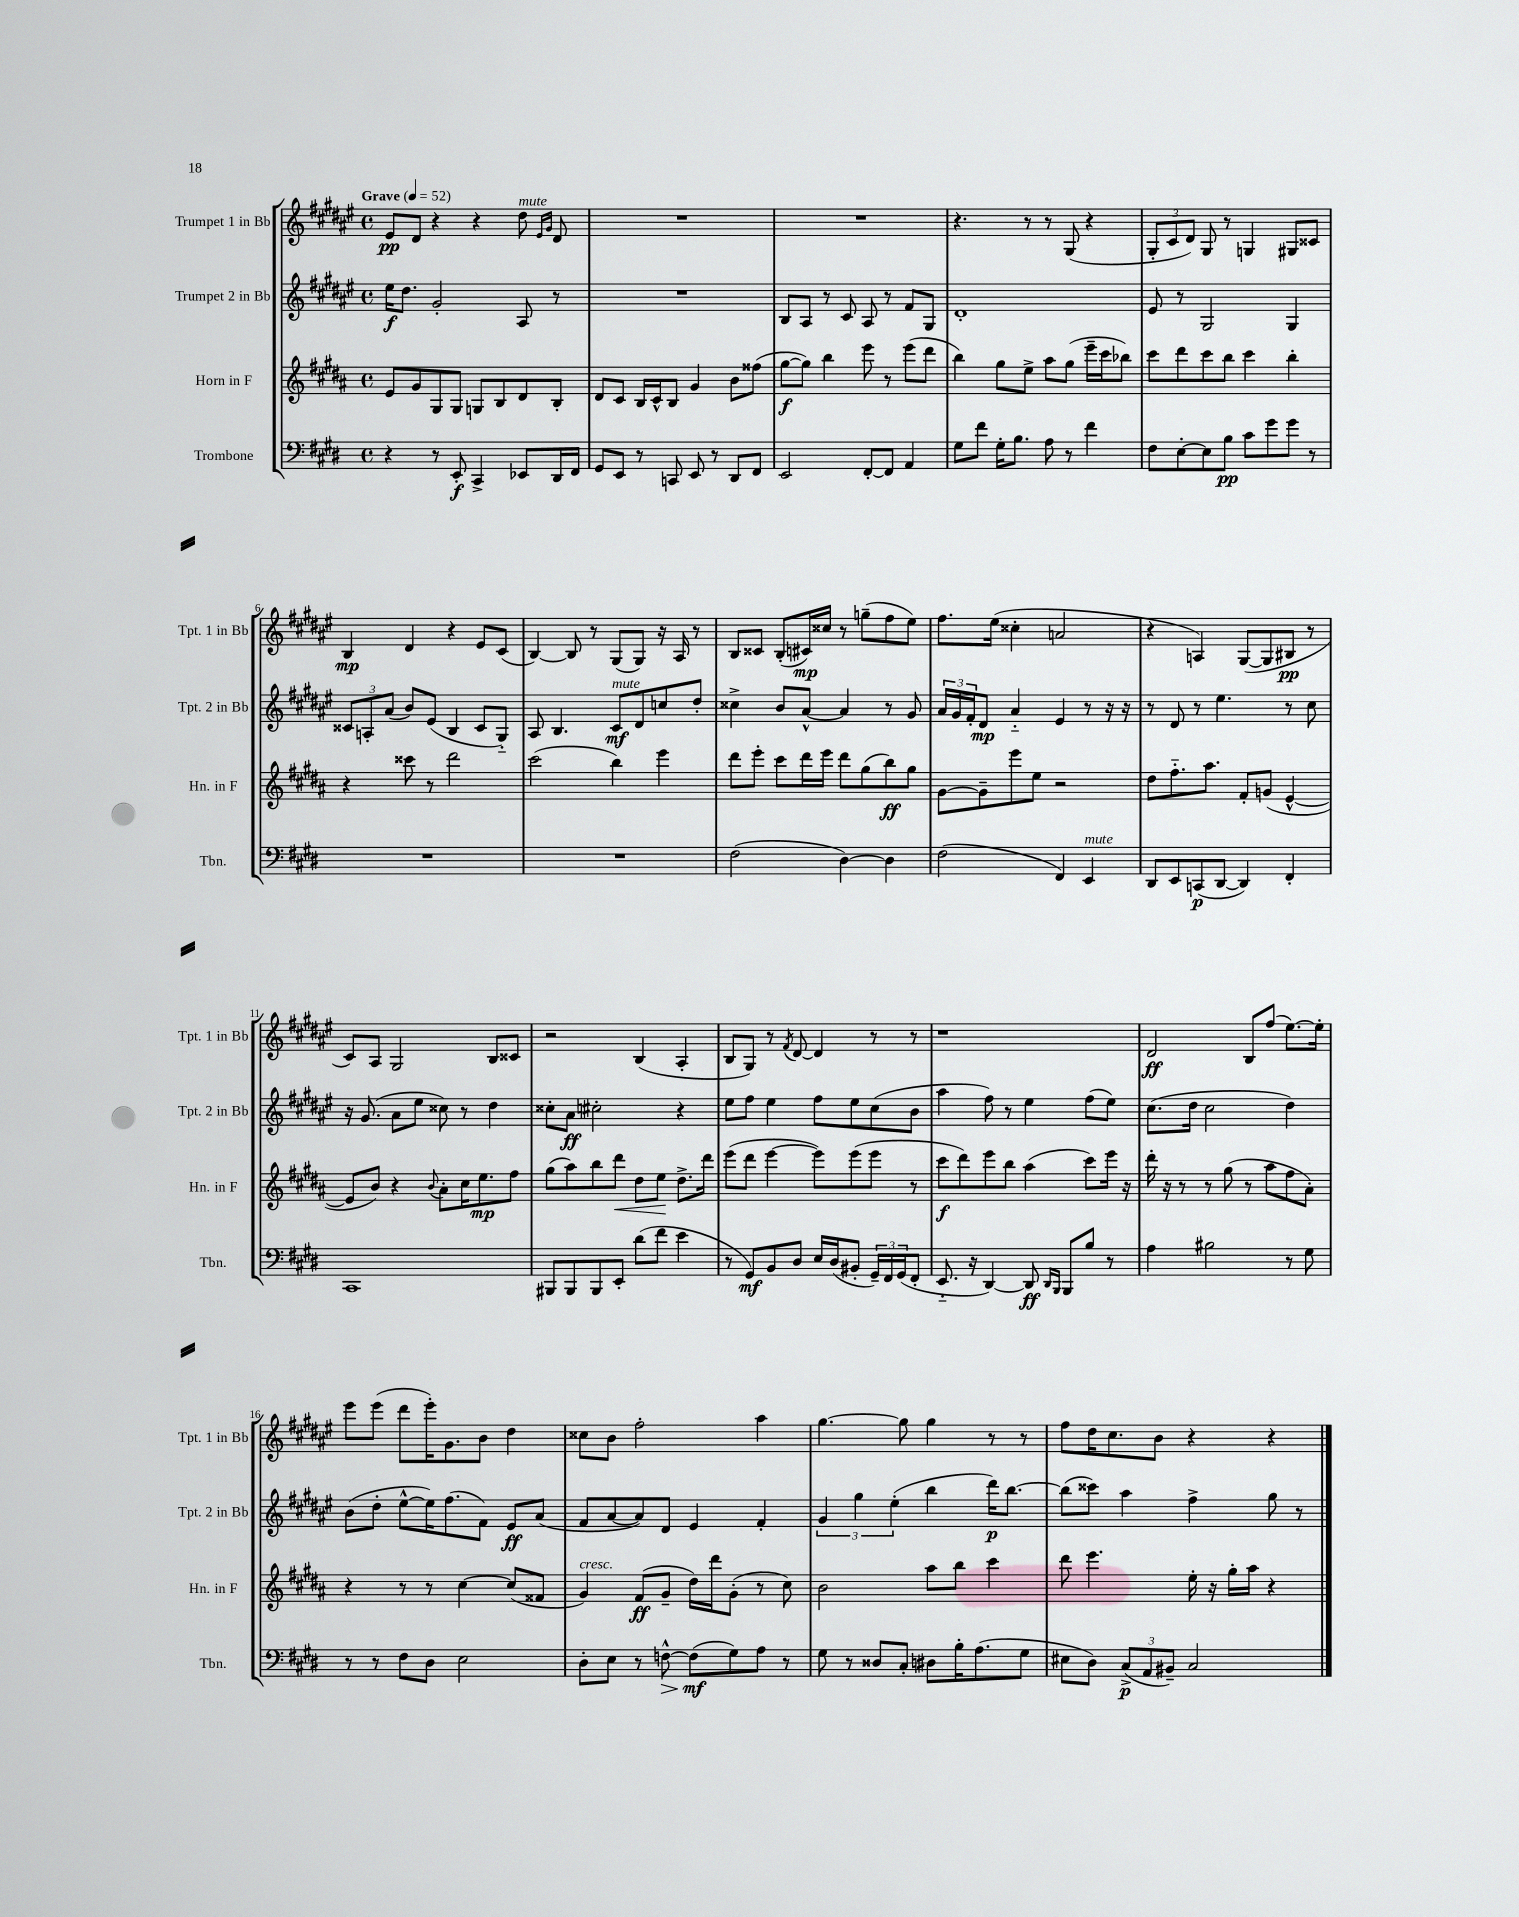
<<
\new StaffGroup <<
\new Staff = "s0" \with { instrumentName = "Trumpet 1 in Bb" shortInstrumentName = "Tpt. 1 in Bb" } {
    \clef treble \key fis \major \defaultTimeSignature \time 4/4 \tempo "Grave" 4 = 52
    eis'8\pp dis'8 r4 r4 dis''8^\markup { \italic "mute" } \grace { eis'16 gis'16 } dis'8 |
    R1 |
    R1 |
    r4. r8 r8 gis8( r4 |
    \tuplet 3/2 { gis8-. cis'8 dis'8) } gis8 r8 g4 gis8 cisis'8 |
    b4\mp dis'4 r4 eis'8 cis'8( |
    b4~) b8 r8 gis8( gis8) r16 ais16 r8 |
    b8 cisis'8 b8-.( cis'16\mp) cisis''16 r8 g''8--( fis''8 eis''8) |
    fis''8. eis''16( cisis''4-. a'2 |
    r4 a4) gis8~( gis8 bis8\pp r8 |
    cis'8) ais8 gis2 b8 cisis'8 |
    r2 b4( ais4-. |
    b8 gis8) r8 \acciaccatura { fis'8 } dis'8~ dis'4 r8 r8 |
    r1 |
    dis'2\ff b8 fis''8( eis''8.~) eis''16-. |
    eis'''8 eis'''8( dis'''8 eis'''16-.) gis'8. b'8 dis''4 |
    cisis''8 b'8 fis''2-. ais''4 |
    gis''4.~ gis''8 gis''4 r8 r8 |
    fis''8 dis''16 cis''8. b'8 r4 r4 \bar "|." |
}
\new Staff = "s1" \with { instrumentName = "Trumpet 2 in Bb" shortInstrumentName = "Tpt. 2 in Bb" } {
    \clef treble \key fis \major \defaultTimeSignature \time 4/4
    eis''16\f dis''8. gis'2-. ais8 r8 |
    R1 |
    b8 ais8 r8 cis'8 ais8 r8 fis'8 gis8 |
    dis'1-. |
    eis'8 r8 gis2 gis4 |
    \tuplet 3/2 { cisis'8 a8-. ais'8( } b'8) eis'8( b4 cisis'8 gis8-_) |
    ais8 b4. cis'8\mf^\markup { \italic "mute" } dis'8 c''8 dis''8-. |
    cisis''4-> b'8 ais'8~-^ ais'4 r8 gis'8 |
    \tuplet 3/2 { ais'16 gis'16 fis'16-. } dis'8\mp ais'4-_ eis'4 r8 r16 r16 |
    r8 dis'8 r8 eis''4. r8 cis''8 |
    r16 gis'8.( ais'8 eis''8 cisis''8) r8 dis''4 |
    cisis''8-. ais'8\ff cis''2-. r4 |
    eis''8 fis''8 eis''4 fis''8 eis''8 cis''8( b'8 |
    ais''4 fis''8) r8 eis''4 fis''8( eis''8) |
    cis''8.( dis''16 cis''2 dis''4) |
    b'8( dis''8-. eis''8~-^ eis''16) fis''8.( fis'8) eis'8\ff ais'8( |
    fis'8 ais'8~ ais'8) dis'8 eis'4 fis'4-. |
    \tuplet 3/2 { gis'4 gis''4 eis''4-.( } b''4 dis'''16\p) b''8.~ |
    b''8( cisis'''8) ais''4 fis''4-> gis''8 r8 \bar "|." |
}
\new Staff = "s2" \with { instrumentName = "Horn in F" shortInstrumentName = "Hn. in F" } {
    \clef treble \key b \major \defaultTimeSignature \time 4/4
    e'8 gis'8 gis8 gis8 g8 b8 dis'8 b8-. |
    dis'8 cis'8 b16 cis'16-^ b8 gis'4 b'8 fisis''8( |
    gis''8~\f gis''8) b''4 e'''8 r8 e'''8( dis'''8 |
    b''4) gis''8 e''8-> ais''8 gis''8( e'''16-- cis'''16 bes''8) |
    cis'''8 dis'''8 cis'''8 b''8 cis'''4 b''4-. |
    r4 cisis'''8 r8 dis'''2 |
    cis'''2( b''4) e'''4 |
    dis'''8 e'''8-. cis'''8 dis'''16 e'''16 dis'''8 gis''8( b''8\ff) gis''8 |
    gis'8~ gis'8-- e'''8 e''8 r2 |
    dis''8 fis''8.-_ ais''8. fis'8-. g'8( e'4~-^ |
    e'8 b'8) r4 \appoggiatura { b'8 } ais'8-. cis''16 e''8.\mp fis''8 |
    gis''8( ais''8) b''8 dis'''8\< dis''8 e''8\! dis''8.-> dis'''16 |
    e'''8( dis'''8 e'''4~ e'''8) e'''8( e'''8 r8 |
    cis'''8\f dis'''8) e'''8 b''8 ais''4( cis'''8) e'''16 r16 |
    dis'''16-. r16 r8 r8 gis''8( r8 ais''8 fis''8 ais'8-.) |
    r4 r8 r8 cis''4~ cis''8( fisis'8 |
    gis'4^\markup { \italic "cresc." }) fis'8\ff( gis'8-- dis''16) dis'''16 gis'8-.( r8 cis''8) |
    b'2 ais''8 b''8 cis'''4 |
    dis'''8 e'''4. e''16-. r16 gis''16-. ais''16 r4 \bar "|." |
}
\new Staff = "s3" \with { instrumentName = "Trombone" shortInstrumentName = "Tbn." } {
    \clef bass \key e \major \defaultTimeSignature \time 4/4
    r4 r8 e,8-.\f cis,4-> ees,8 dis,16 fis,16 |
    gis,8 e,8 r8 c,8 e,8 r8 dis,8 fis,8 |
    e,2 fis,8~-. fis,8 a,4 |
    gis8 fis'8 gis16-. b8. a8 r8 fis'4 |
    fis8 e8~-. e8 b8\pp cis'8 gis'8 gis'8 r8 |
    R1 |
    R1 |
    fis2( dis4~) dis4 |
    fis2( fis,4) e,4^\markup { \italic "mute" } |
    dis,8 e,8 c,8\p( dis,8~ dis,4) fis,4-. |
    cis,1 |
    bis,,8 bis,,8 bis,,8 e,8-. dis'8( fis'8 e'4 |
    r8 gis,8\mf) b,8 dis8 e16 dis16( bis,8-. \tuplet 3/2 { gis,16--) fis,16 gis,16( } fis,8-. |
    e,8.-_ r16 dis,4~) dis,8\ff \grace { dis,16 b,,16 } b,,8 b8 r8 |
    a4 bis2 r8 gis8 |
    r8 r8 fis8 dis8 e2 |
    dis8-. e8 r8 f8~-^\> f8\mf\!( gis8) a8 r8 |
    gis8 r8 disis8 cis8-. dis8 b16-. a8.( gis8 |
    eis8 dis8) \tuplet 3/2 { cis8->\p( a,8 bis,8--) } cis2 \bar "|." |
}
>>
>>
